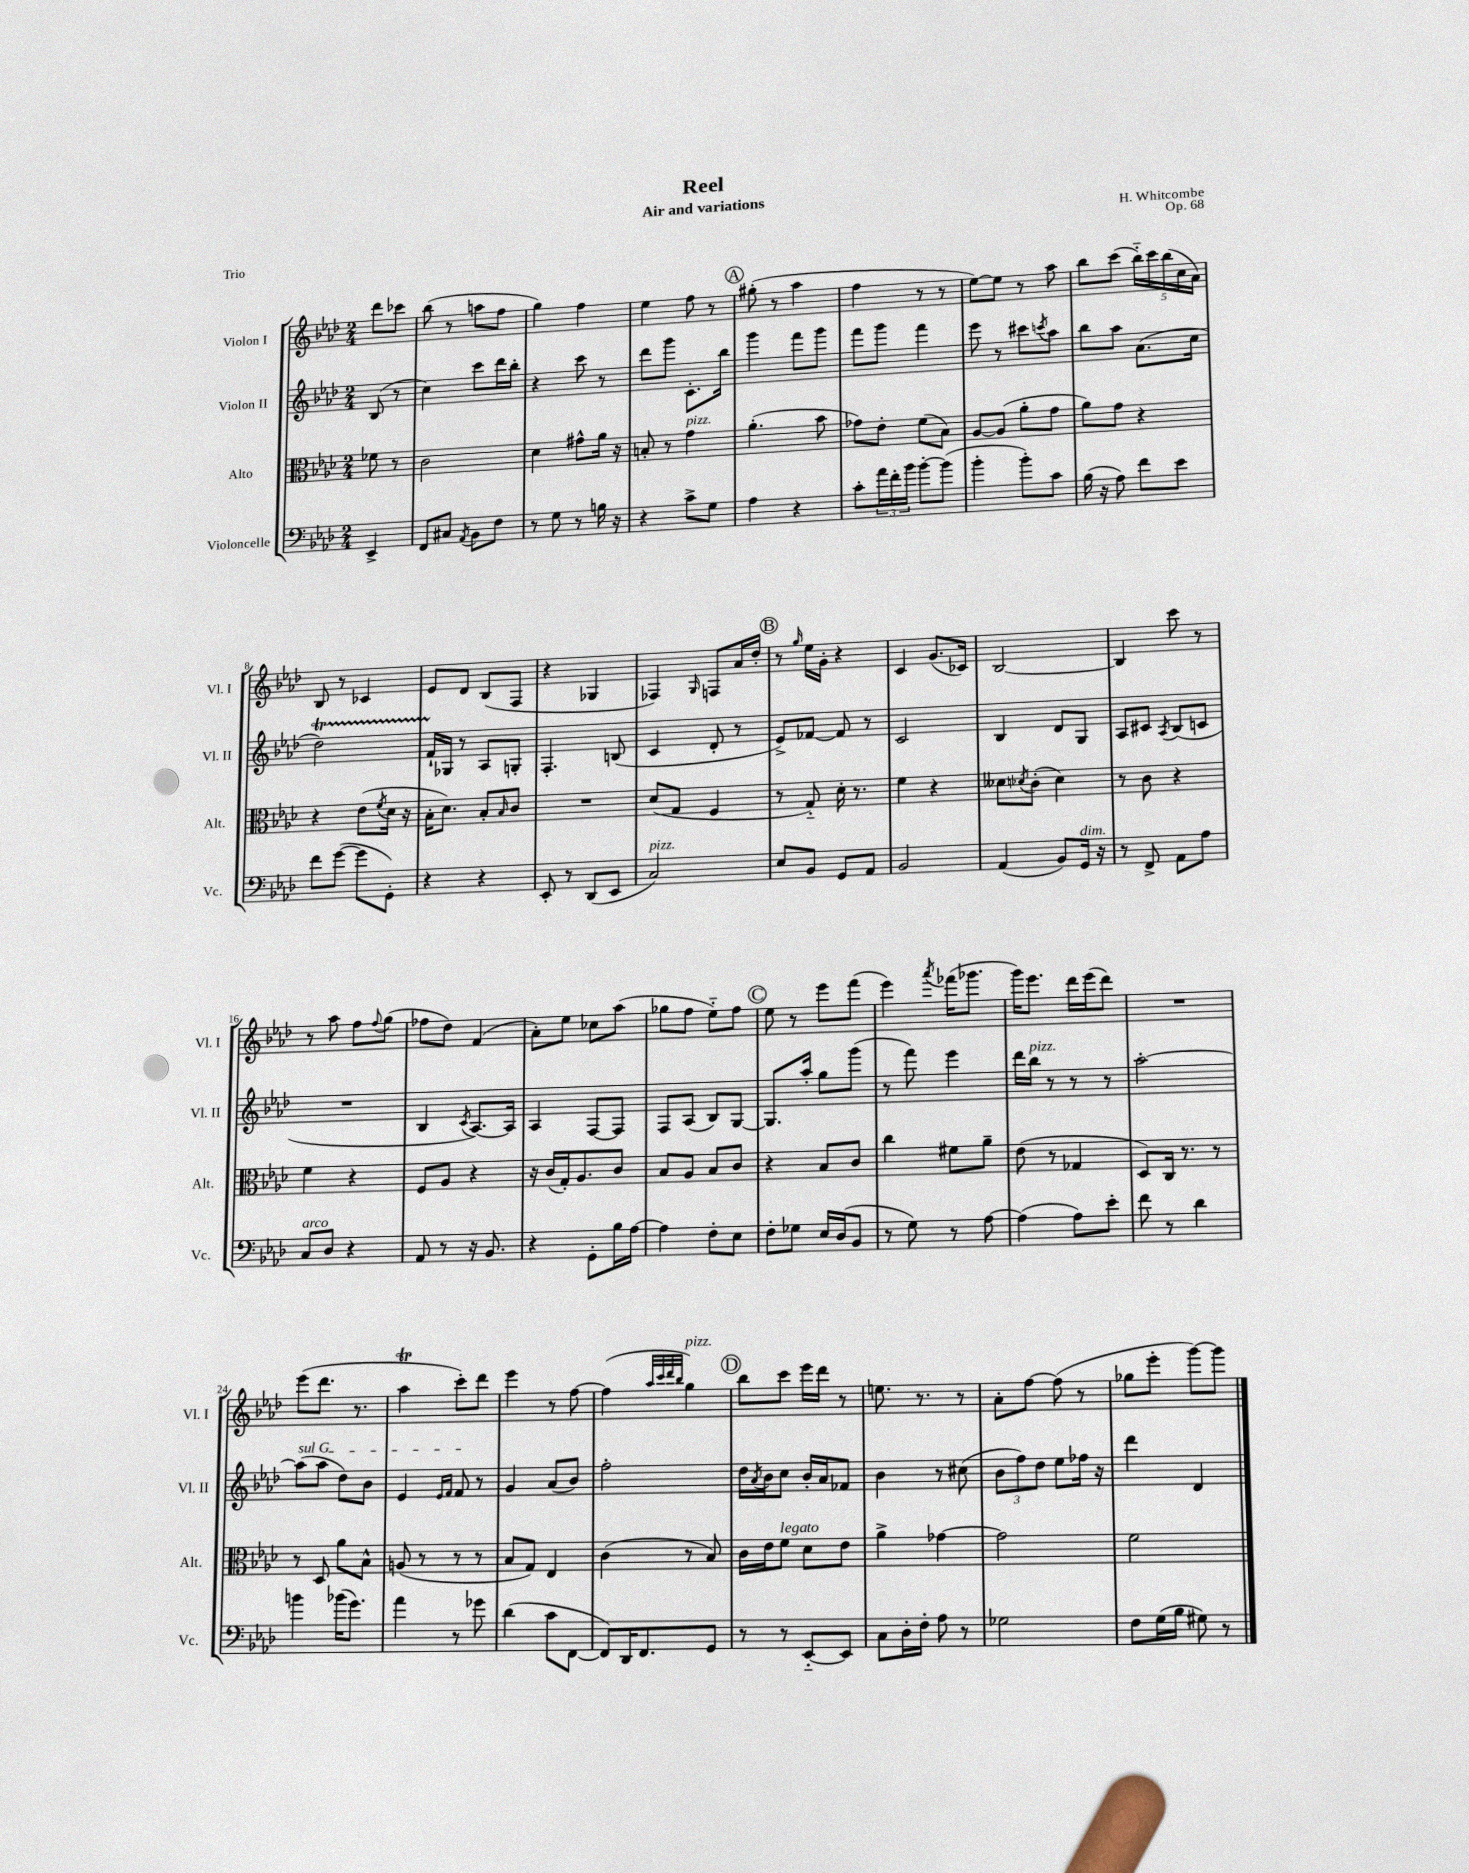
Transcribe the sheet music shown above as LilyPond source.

\header { title = "Reel" composer = "H. Whitcombe" subtitle = "Air and variations" opus = "Op. 68" piece = "Trio" }
<<
\new StaffGroup <<
\new Staff = "s0" \with { instrumentName = "Violon I" shortInstrumentName = "Vl. I" } {
    \clef treble \key aes \major \numericTimeSignature \time 2/4 \partial 4
    des'''8 ces'''8 |
    bes''8( r8 a''8 f''8 |
    g''4) f''4 |
    ees''4 f''8 r8 |
    \mark \markup { \circle "A" } gis''8-.( r8 aes''4 |
    f''4 r8 r8 |
    ees''8~) ees''8 r8 aes''8 |
    bes''8 c'''8( \tuplet 5/4 { bes''16-_) c'''16 bes''16( c''16 aes'16) } |
    bes8 r8 ces'4 |
    ees'8 des'8 bes8( f8 |
    r4 ges4 |
    fes4) \grace { g16 } f8 aes'16 des''16-. |
    \mark \markup { \circle "B" } r8 \grace { g''16 } ees''16 g'16-. r4 |
    c'4 g'8.( ces'16) |
    bes2~ |
    bes4 c'''8 r8 |
    r8 aes''8 f''8 \appoggiatura { f''8 } g''8( |
    fes''8 des''8) f'4( |
    aes'8-.) ees''8 ces''8 aes''8( |
    ges''8 f''8 ees''8-_) f''8 |
    \mark \markup { \circle "C" } ees''8 r8 ees'''8 f'''8( |
    ees'''4) \acciaccatura { aes'''8 } fes'''16( ges'''8. |
    g'''16) ees'''8. des'''16 ees'''16( des'''8) |
    R2 |
    ees'''8( des'''8. r8. |
    aes''4\trill c'''8-.) des'''8 |
    ees'''4 r8 f''8~ |
    f''4( \grace { aes''32 c'''32 des'''32 bes''32 } g''4^\markup { \italic "pizz." }) |
    \mark \markup { \circle "D" } bes''8 c'''8 ees'''16 des'''16 r8 |
    e''8. r8. r8 |
    aes'8-. f''8~ f''8( r8 |
    ges''8 ees'''8-. g'''8~) g'''8 \bar "|." |
}
\new Staff = "s1" \with { instrumentName = "Violon II" shortInstrumentName = "Vl. II" } {
    \clef treble \key aes \major \numericTimeSignature \time 2/4 \partial 4
    bes8( r8 |
    c''4) c'''8 des'''16 bes''16-. |
    r4 c'''8 r8 |
    des'''8 g'''8 c'8.-. bes''16 |
    \mark \markup { \circle "A" } g'''4 f'''8 g'''8 |
    f'''8 g'''8 f'''4 |
    ees'''8 r8 cis'''8 \acciaccatura { c'''8 } aes''8 |
    bes''8 aes''8 aes'8.( c''16 |
    des''2\startTrillSpan) |
    f'16-! ges16\stopTrillSpan r8 aes8 g8-. |
    f4.-. b8( |
    c'4 des'8-. r8 |
    \mark \markup { \circle "B" } ees'8->) fes'8~ fes'8 r8 |
    c'2 |
    bes4 des'8 g8 |
    aes8 cis'8 \acciaccatura { aes8 } bes8( c'8 |
    R2 |
    bes4 \acciaccatura { c'8 } aes8.~) aes16 |
    aes4 f8~ f8 |
    f8 aes8( bes8) g8~ |
    \mark \markup { \circle "C" } g8. aes''16-. g''8 g'''8( |
    r8 f'''8) ees'''4 |
    des'''16 bes''16^\markup { \italic "pizz." } r8 r8 r8 |
    aes''2~-. |
    \once \override TextSpanner.bound-details.left.text = \markup { \italic "sul G" } aes''8\startTextSpan( aes''8 des''8) bes'8 |
    ees'4 \grace { ees'16 f'16 } f'8\stopTextSpan r8 |
    g'4 aes'8( bes'8) |
    f''2-. |
    \mark \markup { \circle "D" } des''16 \acciaccatura { aes'8 } bes'16 c''8 bes'16-. aes'16 fes'8 |
    bes'4 r8 cis''8( |
    \tuplet 3/2 { bes'8 f''8) des''8 } ees''8 fes''16 r16 |
    des'''4 des'4 \bar "|." |
}
\new Staff = "s2" \with { instrumentName = "Alto" shortInstrumentName = "Alt." } {
    \clef alto \key aes \major \numericTimeSignature \time 2/4 \partial 4
    fes'8 r8 |
    c'2 |
    des'4 gis'8-^ aes'16 r16 |
    b8-. r8 g'4^\markup { \italic "pizz." } |
    \mark \markup { \circle "A" } aes'4.-.( bes'8 |
    ges'8) ees'8-. f'8( bes8) |
    aes8~ aes8( aes'8-. g'8 |
    aes'8) g'8 r4 |
    r4 ees'8( \acciaccatura { f'8 } des'16 r16 |
    bes16-. des'8.) bes8-. \grace { bes16 } c'8 |
    R2 |
    des'8( g8 f4 |
    \mark \markup { \circle "B" } r8 g8-_) des'16-. r8. |
    f'4 r4 |
    deses'8 \acciaccatura { des'8 } c'8-.( des'4) |
    r8 c'8 r4 |
    f'4 r4 |
    f8 aes8 r4 |
    r16 c'16( g16-.) aes8. c'8 |
    bes8 aes8 bes8 c'8 |
    \mark \markup { \circle "C" } r4 bes8 c'8 |
    c''4 fis'8 aes'8-- |
    ees'8( r8 ges4 |
    des8) c16 r8. r8 |
    r8 des8 aes'8 bes8-^ |
    a8( r8 r8 r8 |
    bes8 g8) ees4 |
    c'4( r8 bes8) |
    \mark \markup { \circle "D" } c'16 ees'16 f'8^\markup { \italic "legato" } des'8 ees'8 |
    aes'4-> ges'4~ |
    ges'2 |
    f'2 \bar "|." |
}
\new Staff = "s3" \with { instrumentName = "Violoncelle" shortInstrumentName = "Vc." } {
    \clef bass \key aes \major \numericTimeSignature \time 2/4 \partial 4
    ees,4-> |
    f,8 cis8 \acciaccatura { aes,8 } bes,8 f8 |
    r8 g8 r8 b16 r16 |
    r4 c'8-> g8 |
    \mark \markup { \circle "A" } aes4 r4 |
    c'8-. \tuplet 3/2 { aes'16 f'16-. bes'16 } bes'8~-. bes'8( |
    bes'4-. bes'8-.) c'8 |
    bes16( r16 aes8) f'8 ees'8 |
    f'8 g'8~( g'8 g,8-.) |
    r4 r4 |
    ees,8-. r8 des,8( ees,8 |
    c2^\markup { \italic "pizz." }) |
    \mark \markup { \circle "B" } ees8 bes,8 g,8 aes,8 |
    bes,2 |
    aes,4( bes,8) g,16^\markup { \italic "dim." } r16 |
    r8 f,8-> aes,8 aes8 |
    c8^\markup { \italic "arco" } des8 r4 |
    aes,8 r8 r16 bes,8. |
    r4 g,8-. bes16 aes16~ |
    aes4 f8-. ees8 |
    \mark \markup { \circle "C" } f8-. ges8 ees16 des16( bes,8 |
    r8 g8) r8 aes8~ |
    aes4( aes8) ees'8-. |
    f'8 r8 des'4 |
    b'4 bes'16( g'8.) |
    aes'4 r8 ges'8 |
    des'4( c'8 f,8~ |
    f,8) des,16 f,8. g,8 |
    \mark \markup { \circle "D" } r8 r8 ees,8~-_ ees,8 |
    c8 des16-. f16-. aes8 r8 |
    ges2 |
    f8 g16( bes16 gis8) r8 \bar "|." |
}
>>
>>
